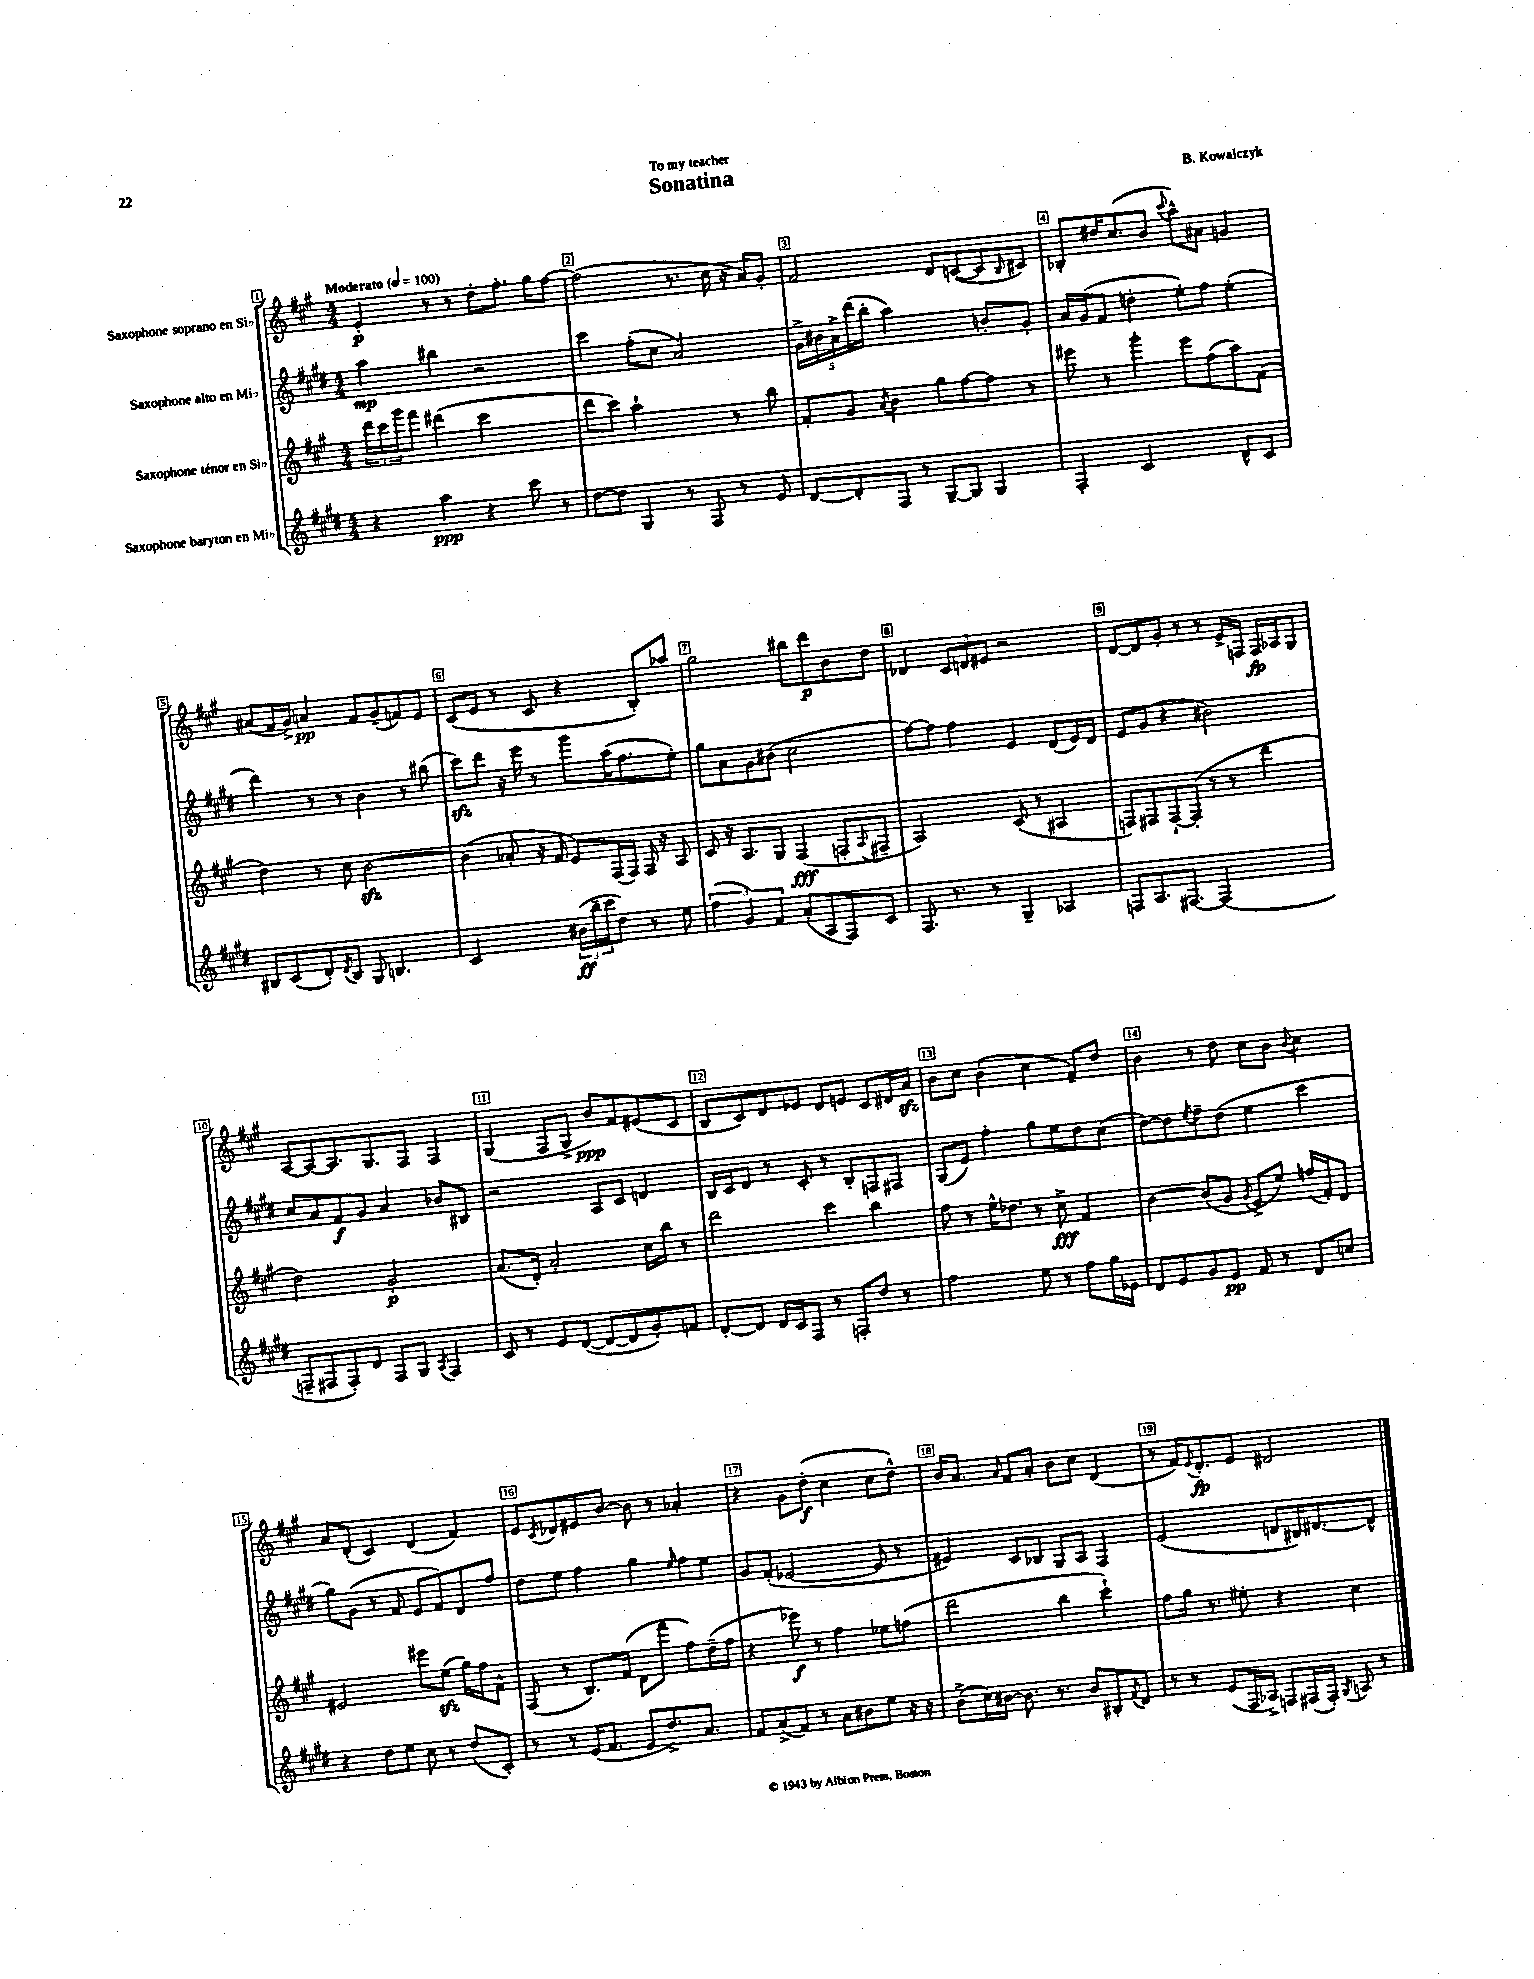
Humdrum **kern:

**kern	**kern	**kern	**kern
*staff4	*staff3	*staff2	*staff1
*clefG2	*clefG2	*clefG2	*clefG2
*k[f#c#g#d#]	*k[f#c#g#]	*k[f#c#g#d#]	*k[f#c#g#]
*M4/4	*M4/4	*M4/4	*M4/4
*MM100	*MM100	*MM100	*MM100
4r	24ddd\LL	4aa\	4e'/
.	24ccc#\	.	.
.	24ggg#\J	.	.
.	8fff#\J	.	.
4aa\	(4ddd#\	4bb#\	8r
.	.	.	8r
4r	2ccc#\	2r	8dd'\L
.	.	.	8.ff#'\J
8ccc#\	.	.	.
.	.	.	16gg#\LK
8r	.	.	[8ff#\J
=	=	=	=
[8dd#\L	8ddd\L	4ccc#\	(2ff#\]
8dd#\]J	8ccc#\J)	.	.
4G#/	2aa`\	(8ff#'\L	.
.	.	8cc#\J	.
8r	.	2a/)	8.r
8F#/	.	.	.
.	.	.	16cc#\
8r	8r	.	16r
.	.	.	16a/LK)
8e/	8bb\	.	8g#'/J
=	=	=	=
[8d#/L	8f#'/L	20g#^\LL	2f#/
.	.	20b#\	.
.	.	20a^\	.
8d#'/]	8g#/J	.	.
.	.	(20ddd#\	.
.	.	20bb'\JJ	.
.	8qa/	.	.
8F#/J	4b\	2aa\)	.
8r	.	.	.
[8G#~/L	8gg#\L	.	8d/L
8G#/]J	[8ff#\	.	([8c/
4G#/	8ff#\]J	8b'/L	8c/]
.	.	.	16qqB/
.	8r	8g#'/J	8c#/J)
=	=	=	=
4F#'/	8eee#\	16a/LL	8B-'/L
.	.	(16g#/J	.
.	8r	8f#/J	16dd#/K
.	.	.	(8.cc#/
2c#/	4ggg#'\	4dd'\	.
.	.	.	8b/J
.	.	.	8qqccc#/
.	8eee#\L	8ee'\L)	8aa^^\L)
.	(8ff#\	8ff#\J	8a#\J
8d#^^/L	8aa\)	(4ee'\	4g/
8c#/J	(8f#\J	.	.
=	=	=	=
8B#/L	4dd\)	4ddd#\)	(8a#/L
(8c#/	.	.	16f#/L
.	.	.	16g#^/JJ)
8d#'/)	8r	8r	4a/
8qd#/	.	.	.
8B#/J	8cc#\	8r	.
8G#/	[2b\	4b\	8f#/L
4.B/	.	.	(8g#~/
.	.	8r	8f/)
.	.	(8bb#\	8e/J
=	=	=	=
2c#/	(4b\]	8ccc#\L)	(8c#/L
.	.	8ddd#\J	8e/J
.	8a-'/	16r	8r
.	.	16eee\	.
.	16r	8r	8c#/
.	16f#/	.	.
(24b#\LL	8e/L)	8ggg#\L	4r
24bb~\	.	.	.
24ccc#\J	.	.	.
8dd#\J)	(16F#/L	(16aa\K	.
.	16F#/JJ)	8.ff#\	.
8r	16F#/	.	8B'/L)
.	16r	.	.
8ee\	8A/	8ee'\J)	8aa-/J
=	=	=	=
(6ff#\	8c#/	8gg#\L	2gg#\
.	16r	8a\	.
6g#/)	.	.	.
.	8.A/L	.	.
.	.	8g#\	.
6f#/	.	.	.
.	8G#/J	(8b#\J	.
(8a'/L	(4F#/	2cc#\	8bb#\L
8A/	.	.	8ddd\
8F#/)	8F'/L	.	8b\
.	8qqA/	.	.
8c#/J	8F#~/J	.	8dd\J
=	=	=	=
8.F#/	2A/)	[8ff#\L)	4d-/
.	.	8ff#\]J	.
8.r	.	.	.
.	.	4ff#\	12c#/L
.	.	.	12d/
8r	.	.	.
.	.	.	12e#/J
4G#~/	(8c#/	4e/	2r
.	8r	.	.
4A-/	4A#/	(8d#/L	.
.	.	16e/L)	.
.	.	16d#/JJ	.
=	=	=	=
8F/L	8F/L)	8e/L	[8d/L
8.A/	8F#/	(8g#/J	8d/]
.	[8F#`/	4r	8g#'/J
[8.F#/J	.	.	.
.	(8F#'/]J	.	8r
(2F#/]	8r	2b#\)	8r
.	8r	.	16e^/LL
.	.	.	16F/JJ
.	4ddd\	.	16F/LL
.	.	.	16A-/J
.	.	.	8G#/J
=	=	=	=
8F~/L	2dd\)	8cc#/L	[8A/L
8F#/	.	8a/	8A/_
8F#'/)	.	8f#/	8.A/]
8d#/J	.	8g#/J	.
.	.	.	8.G#/
8F#/L	2g#'/	4a/	.
8G#/J	.	.	8F#/J
8qA/	.	.	.
4F#/	.	8b-/L	4F#/
.	.	8B#/J	.
=	=	=	=
8c#/	(8.a/L	2r	(4G#/
8r	.	.	.
.	16d'/Jk)	.	.
8e/L	2a'/	.	8F#/L
([8d#/J	.	.	8G#^/J
8d#/_L	.	8A/L	8b/L)
8d#/]	.	8c#/J	8f#/
8g#'/)	16cc#\LL	4d/	(8e#/
.	16bb\JJ	.	.
8f/J	8r	.	8c#/J
=	=	=	=
[8d#'/L	2ddd\	16B/LL	8B/L
.	.	16c#/J	.
8d#/]J	.	8d#/J	8c#/)
16d#/LL	.	8r	8d/
16c#/J	.	.	.
8F#/J	.	8c#'/	8e-/J
8r	4ccc#\	8r	8d/L
8F'/L	.	8B'/L	8e/J
8dd#/J	4bb\	8F/	8c#/L
8r	.	8F#/J	16d#/L
.	.	.	16a/JJ
=	=	=	=
2ff#\	8ff#\	(8G#/L	8b\L
.	8r	8e/J)	8cc#\J
.	16ee^^\LK	4ff#'\	(4b'\
.	8.dd-\J	.	.
8ee\	8r	8gg#\L	4cc#\
8r	8cc#^\	8ee\	.
8ff#\L	4f#/	8dd#\	8f#~/L)
16gg#\L	.	(8cc#\J	8dd/J
16e-\JJ	.	.	.
=	=	=	=
8d#/L	[4b\	[8dd#\L)	4b\
8e/	.	8dd#\]	.
.	.	8qee/	.
8g#/	(8b/]L	8ff#~\	8r
8e/J	8g#/J	(8dd#\J	8dd\
.	8qg#/	.	.
8f#/	8e^/L	4ee\	8cc#\L
8r	8ee/J)	.	8b\J
.	.	.	8qqb/
8d#/L	(16ff/LL	4ccc#\	4cc#\
.	16f#'/J)	.	.
8cc/J	8d/J	.	.
=	=	=	=
4r	2e#/	8gg#\L)	8a/L
.	.	(8g#\J	(8d'/J
8dd#\L	.	8r	4c#/)
8ee\J	.	8f#/	.
8cc#\	8eee#\L	8e/L	(4d/
8r	(8ee\J	8f#/)	.
(8dd#/L	16gg#\LL)	8d#/	4f#/)
.	16ff#\J	.	.
8c#'/J)	8f#^^\J	8ff#/J	.
=	=	=	=
8r	(8F#/	8dd#\L	8e/L
.	.	.	8qc#/
8r	8r	8ee\J	8d-/
(16e/LK	8.B/L)	4ff#\	8e#/
8.f#/J	.	.	.
.	.	.	[8b/J
.	(16f#/Jk	.	.
8e/L	8d\L	4gg#\	8b\]
8.dd#^/)	8fff#\J	.	8r
.	.	16qqee/	.
.	8ff#\L)	8ff#\L	4a-'/
8.a/J	.	.	.
.	(16dd~\L	8ee\J	.
.	16ff#\JJ	.	.
=	=	=	=
8f#/L	4r	8g#/L	4r
(8a^/	.	(8f#'/J	.
8f#/J)	8eee-\)	[2e-/	8g#\L
8r	8r	.	(8dd'\J
8a\L	4ff#\	.	4cc#\
8b#\	.	.	.
8ee\J	8ee-\L	8e-/]	8cc#\L
16r	(8ff\J	8r	8dd^^\J)
16r	.	.	.
=	=	=	=
(8b^\L	2ddd\	4e#/)	16b/LK
.	.	.	8.a/J
16cc#\L)	.	.	.
[16b#\JJ	.	.	.
.	.	.	16qqa/
8.b#\]	.	8c#/L	8f#/L
.	.	8B-/J	8a'/J
8.r	.	.	.
.	4bb\	8G#/L	8b\L
8b#/L	.	8A/J	8cc#\J
8B#'/	4ccc#`\)	4F#/	(4d/
8qf#/	.	.	.
8d#/J	.	.	.
=	=	=	=
8r	8ff#\L	(2e/	8r
8r	16gg#\Jk	.	16f#/LK)
.	.	.	8qqe/
.	8.r	.	8.d'/
(8e/L	.	.	.
16F#/L	8ee#'\	.	8e/J
16A-^/JJ)	.	.	.
8F/L	4r	8d/L	2d#/
(16F#/L	.	16B#/K)	.
16F#'/JJ)	.	[8.d#/	.
8qG#/	.	.	.
8A/	4cc#\	.	.
8r	.	8d#^^/]J	.
==	==	==	==
*-	*-	*-	*-
